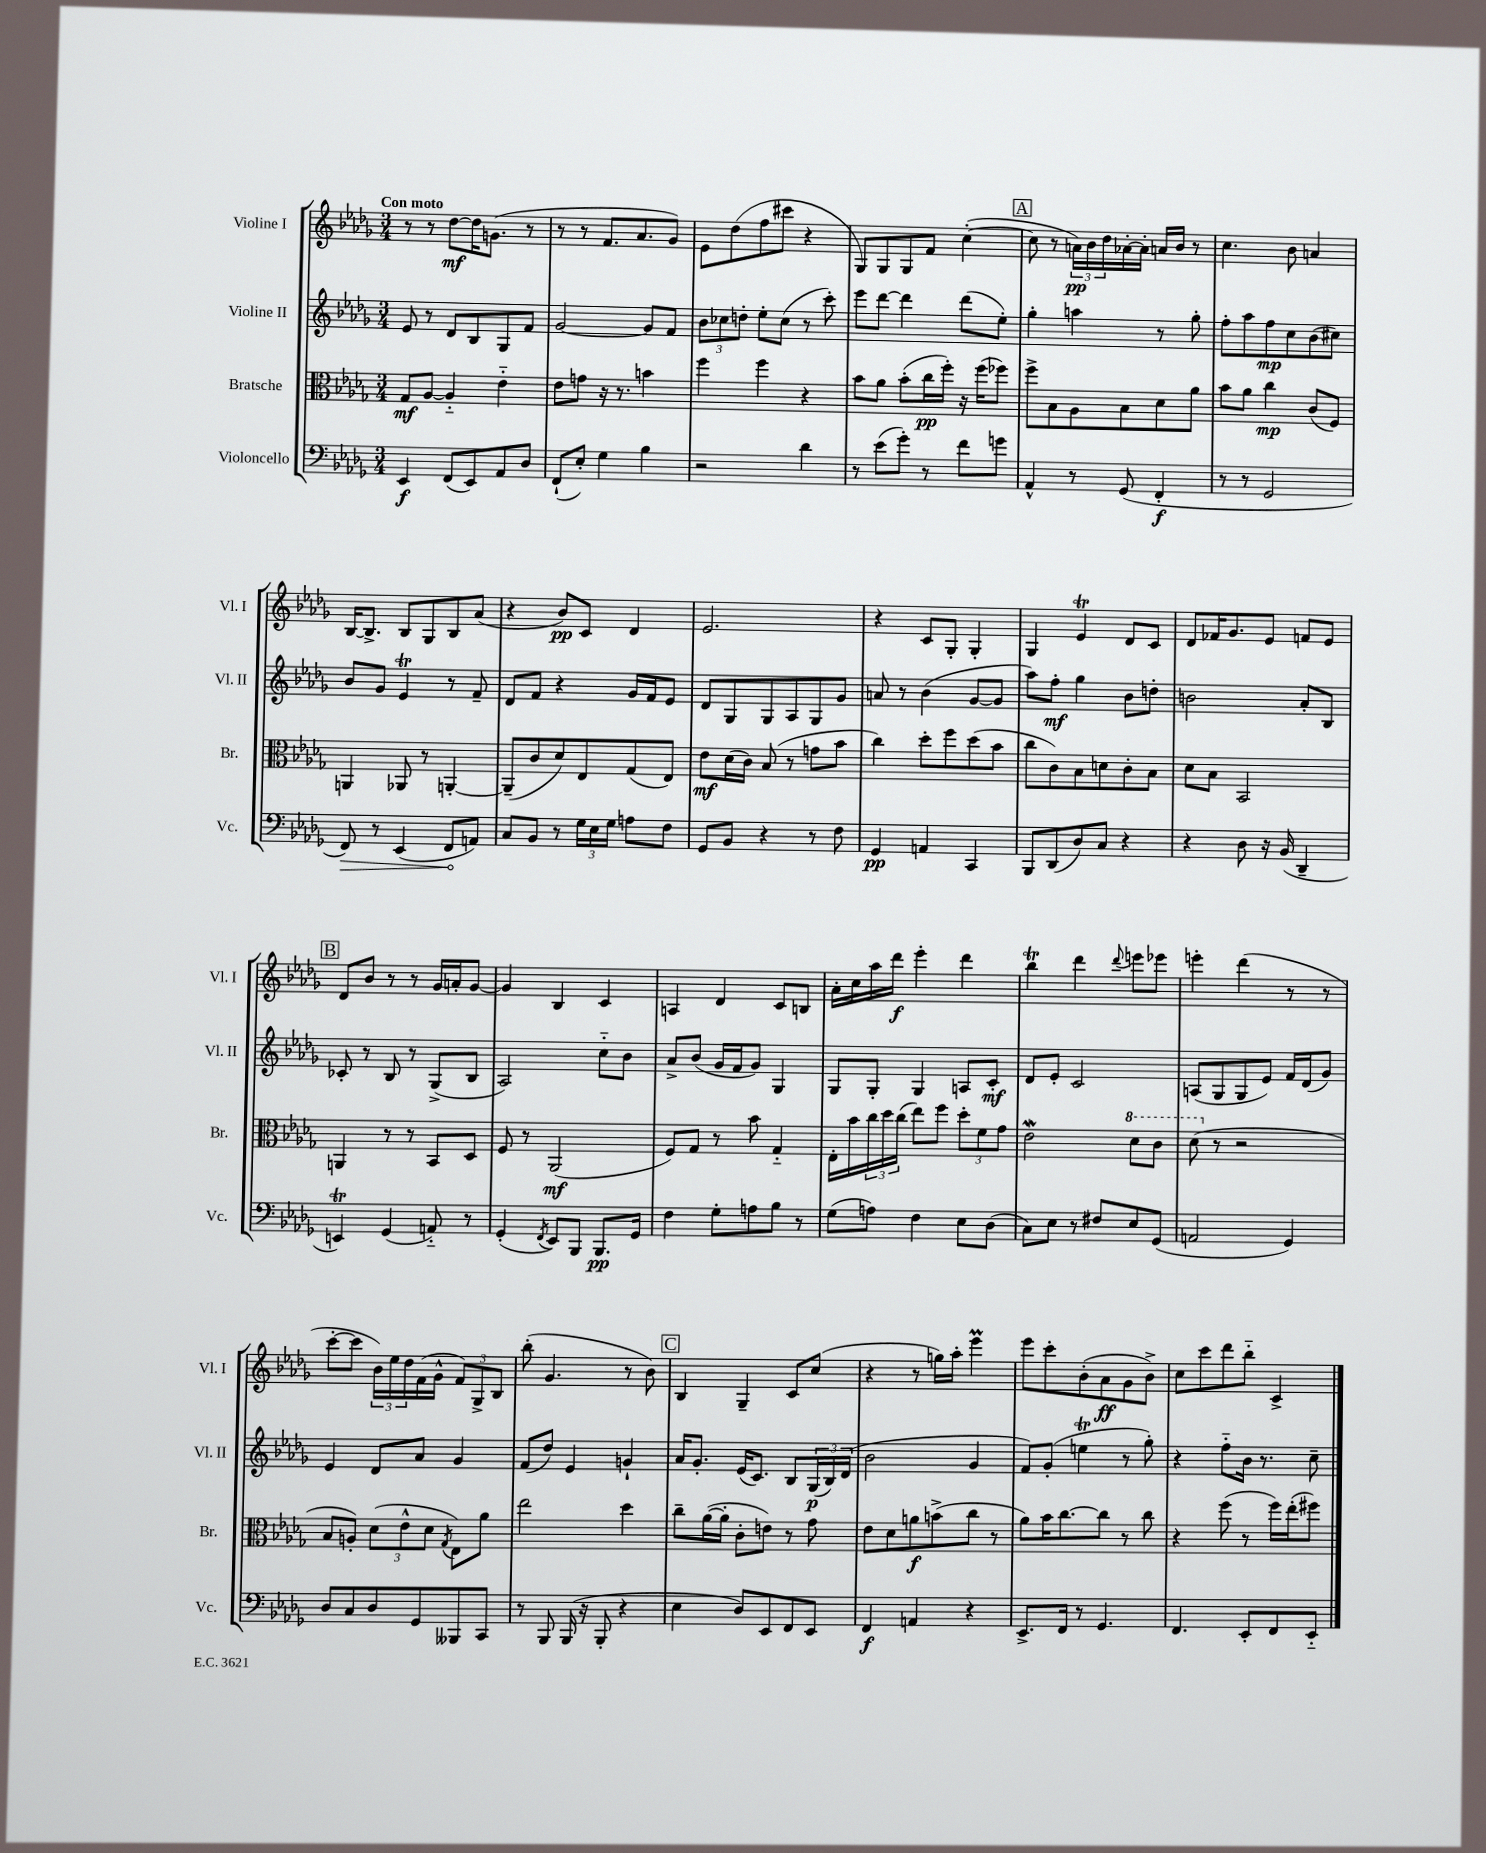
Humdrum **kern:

**kern	**dynam	**kern	**dynam	**kern	**dynam	**kern	**dynam
*part4	*part4	*part3	*part3	*part2	*part2	*part1	*part1
*staff4	*staff4	*staff3	*staff3	*staff2	*staff2	*staff1	*staff1
*I"Violoncello	*	*I"Bratsche	*	*I"Violine II	*	*I"Violine I	*
*I'Vc.	*	*I'Br.	*	*I'Vl. II	*	*I'Vl. I	*
*clefF4	*	*clefC3	*	*clefG2	*	*clefG2	*
*k[b-e-a-d-g-]	*	*k[b-e-a-d-g-]	*	*k[b-e-a-d-g-]	*	*k[b-e-a-d-g-]	*
*M3/4	*	*M3/4	*	*M3/4	*	*M3/4	*
=1	=1	=1	=1	=1	=1	=1	=1
!	!	!	!	!	!	!LO:TX:a:B:t=Con moto	!
4EE-/	f	8G-/L	mf	8e-/	.	8r	.
.	.	[8A-/J	.	8r	.	8r	.
(8FF/L	.	4A-/]	.	8d-/L	.	[8dd-\L	mf
8EE-/)	.	.	.	8B-/	.	16dd-\K]	.
.	.	.	.	.	.	(8.gn\J	.
8AA-/	.	4e-\	.	8G-/	.	.	.
8D-/J	.	.	.	8f/J	.	8r	.
=2	=2	=2	=2	=2	=2	=2	=2
(8FF`/L	.	8e-\L	.	[2g-/	.	8r	.
8E-'/J)	.	8gn\J	.	.	.	8r	.
4G-\	.	16r	.	.	.	8.f/L	.
.	.	8.r	.	.	.	.	.
.	.	.	.	.	.	8.a-/	.
4B-\	.	4bn\	.	8g-/L]	.	.	.
.	.	.	.	8f/J	.	8g-/J)	.
=3	=3	=3	=3	=3	=3	=3	=3
2r	.	4ff\	.	12b-\L	.	8e-\L	.
.	.	.	.	12cc-X\	.	.	.
.	.	.	.	.	.	(8dd-\	.
.	.	.	.	12ddn'\J	.	.	.
.	.	4ff\	.	8ee-'\L	.	8ff\	.
.	.	.	.	(8cc-\J	.	8ccc#X\J	.
4d-\	.	4r	.	8r	.	4r	.
.	.	.	.	8ccc'\)	.	.	.
=4	=4	=4	=4	=4	=4	=4	=4
8r	.	8b-\L	.	8eee-\L	.	8G-/L)	.
(8e-\L	.	8a-\J	.	[8ddd-\J	.	8G-/	.
8g-'\J)	.	(8b-'\L	.	4ddd-\]	.	8G-/	.
8r	.	16cc\L	pp	.	.	8f/J	.
.	.	16ff'\JJ)	.	.	.	.	.
8f\L	.	16r	.	(8ddd-\L	.	([4cc'\	.
.	.	(16ff\KL	.	.	.	.	.
8gn\J	.	8ff-X\J)	.	8ee-'\J)	.	.	.
!!LO:REH:place=s1:t=A
=5	=5	=5	=5	=5	=5	=5	=5
4AA-^^/	.	8ff^\L	.	4gg-'\	.	8cc\]	.
.	.	8B-\	.	.	.	8r	.
8r	.	8A-\	.	4aan\	.	24an\LL)	pp
.	.	.	.	.	.	24b-\	.
.	.	.	.	.	.	24dd-\	.
(8GG-/	.	8B-\	.	.	.	[16a-X'\	.
.	.	.	.	.	.	16a-'\JJ]	.
4FF'/	f	8d-\	.	8r	.	16an/LL	.
.	.	.	.	.	.	16b-/JJ	.
.	.	8a-\J	.	8gg-'\	.	8r	.
=6	=6	=6	=6	=6	=6	=6	=6
8r	.	8b-\L	.	8ff'\L	.	4.cc\	.
8r	.	8a-\J	.	8aa-\	.	.	.
2GG-/	.	4cc\	mp	8ff\	mp	.	.
.	.	.	.	8cc\	.	8b-\	.
.	.	(8c/L	.	(8b-\	.	4an/	.
.	.	8F/J)	.	8cc#X\J)	.	.	.
!!LO:LB:g=z
=7	=7	=7	=7	=7	=7	=7	=7
!	!LO:HP:b	!	!	!	!	!	!
8FF/)	>	4AAn/	.	8b-/L	.	[16B-/KL	.
.	.	.	.	.	.	8.B-^/J]	.
8r	.	.	.	8g-/J	.	.	.
(4EE-/	.	8AA-X/	.	4e-T/	.	8B-/L	.
.	.	8r	.	.	.	8G-/	.
8FF/L	.	[4AAn'/	.	8r	.	8B-/	.
8AAn/J)	]	.	.	8f~/	.	(8a-/J	.
=8	=8	=8	=8	=8	=8	=8	=8
8C/L	.	(8AA~/L]	.	8d-/L	.	4r	.
8BB-/J	.	8c/	.	8f/J	.	.	.
8r	.	8d-/)	.	4r	.	8b-/L)	pp
24G-\LL	.	8E-/	.	.	.	8c/J	.
24E-\	.	.	.	.	.	.	.
24G-\JJ	.	.	.	.	.	.	.
8An\L	.	(8G-/	.	16g-/LL	.	4d-/	.
.	.	.	.	16f/J	.	.	.
8F\J	.	8E-/J)	.	8e-/J	.	.	.
=9	=9	=9	=9	=9	=9	=9	=9
8GG-/L	.	8e-\L	mf	8d-/L	.	2.e-/	.
8BB-/J	.	(16d-\L	.	8G-/	.	.	.
.	.	16c\JJ)	.	.	.	.	.
4r	.	(8B-/	.	8G-/	.	.	.
.	.	8r	.	8A-/	.	.	.
8r	.	8gn\L	.	8G-/	.	.	.
8F\	.	8b-\J	.	8g-/J	.	.	.
=10	=10	=10	=10	=10	=10	=10	=10
4GG-/	pp	4cc\)	.	8an/	.	4r	.
.	.	.	.	8r	.	.	.
4AAn/	.	8dd-'\L	.	(4b-\	.	8c/L	.
.	.	8ff\	.	.	.	8G-'/J	.
4CC/	.	(8dd-\	.	[8g-/L	.	4G-'/	.
.	.	8b-\J	.	8g-/J]	.	.	.
=11	=11	=11	=11	=11	=11	=11	=11
8BBB-/L	.	8cc\L	.	8aa-\L)	.	4G-/	.
(8DD-/	.	8c\)	.	8ff'\J	mf	.	.
8D-/)	.	8B-\	.	4gg-\	.	4e-T/	.
8C/J	.	8dn\	.	.	.	.	.
4r	.	8c'\	.	8b-\L	.	8d-/L	.
.	.	8B-\J	.	8ddn'\J	.	8c/J	.
=12	=12	=12	=12	=12	=12	=12	=12
4r	.	8d-\L	.	2bn\	.	8d-/L	.
.	.	8B-\J	.	.	.	16f-X/K	.
.	.	.	.	.	.	8.g-/	.
8D-\	.	2BB-/	.	.	.	.	.
16r	.	.	.	.	.	8e-/J	.
(16BB-/	.	.	.	.	.	.	.
4DD-~/	.	.	.	8a-'/L	.	8fn/L	.
.	.	.	.	8B-/J	.	8e-/J	.
!!LO:LB:g=z
!!LO:REH:place=s1:t=B
=13	=13	=13	=13	=13	=13	=13	=13
4EEnt/)	.	4AAn/	.	8c-X'/	.	8d-/L	.
.	.	.	.	8r	.	8b-/J	.
(4GG-/	.	8r	.	8B-/	.	8r	.
.	.	8r	.	8r	.	8r	.
8AAn/)	.	8BB-/L	.	(8G-^/L	.	16g-/LL	.
.	.	.	.	.	.	16an'/J	.
8r	.	8D-/J	.	8B-/J	.	[8g-/J	.
=14	=14	=14	=14	=14	=14	=14	=14
(4GG-'/	.	8F/	.	2A-/)	.	4g-/]	.
.	.	8r	.	.	.	.	.
8qFF/	.	.	.	.	.	.	.
8EE-/L)	.	(2AA-/	mf	.	.	4B-/	.
8BBB-/J	.	.	.	.	.	.	.
8.BBB-/L	pp	.	.	8cc\L	.	4c/	.
.	.	.	.	8b-\J	.	.	.
16GG-/Jk	.	.	.	.	.	.	.
=15	=15	=15	=15	=15	=15	=15	=15
4F\	.	8F/L)	.	8a-^/L	.	4An/	.
.	.	8G-/J	.	(8b-/J	.	.	.
8G-'\L	.	8r	.	16g-/LL	.	4d-/	.
.	.	.	.	16f/J	.	.	.
8An\	.	8b-\	.	8g-/J)	.	.	.
8B-\J	.	4G-/	.	4G-/	.	8c/L	.
8r	.	.	.	.	.	8Bn/J	.
=16	=16	=16	=16	=16	=16	=16	=16
(8G-\L	.	16E-'\LL	.	8G-/L	.	16a-'\LL	.
.	.	16b-\	.	.	.	16cc\	.
8An\J)	.	24cc\	.	8G-'/J	.	16aa-\	.
.	.	24dd-\	.	.	.	.	.
.	.	.	.	.	.	16ddd-\JJ	f
.	.	(24cc\JJ	.	.	.	.	.
4F\	.	8ee-\L)	.	4G-/	.	4eee-'\	.
.	.	8ff\J	.	.	.	.	.
8E-\L	.	12dd-'\L	.	8An/L	.	4ddd-\	.
.	.	12f\	.	.	.	.	.
(8D-\J	.	.	.	8c'/J	mf	.	.
.	.	12g-\J	.	.	.	.	.
=17	=17	=17	=17	=17	=17	=17	=17
8C\L)	.	2e-W\	.	8d-/L	.	4bb-T\	.
8E-\J	.	.	.	8e-'/J	.	.	.
8r	.	.	.	2c/	.	4ddd-\	.
8F#X/L	.	.	.	.	.	.	.
.	.	.	.	.	.	8qqddd-/	.
*	*	*8va	*	*	*	*	*
8E-/	.	8dd-\L	.	.	.	8eeen\L	.
(8GG-/J	.	8cc\J	.	.	.	8eee-X\J	.
=18	=18	=18	=18	=18	=18	=18	=18
2AAn/	.	(8dd-\	.	(8An/L	.	4eeen'\	.
*	*	*X8va	*	*	*	*	*
.	.	8r	.	8G-/	.	.	.
.	.	2r	.	8G-/	.	(4ddd-\	.
.	.	.	.	8e-/J)	.	.	.
4GG-/)	.	.	.	16f/LL	.	8r	.
.	.	.	.	(16d-/J	.	.	.
.	.	.	.	8g-/J)	.	8r	.
!!LO:LB:g=z
=19	=19	=19	=19	=19	=19	=19	=19
8D-/L	.	8B-/L	.	4e-/	.	[8ccc'\L	.
8C/	.	8An'/J)	.	.	.	8ccc\J]	.
8D-/	.	(12d-\L	.	8d-/L	.	24b-\LL)	.
.	.	.	.	.	.	24ee-\	.
.	.	12e-^^\	.	.	.	24dd-\	.
8GG-/	.	.	.	8a-/J	.	(16f\	.
.	.	12d-\J	.	.	.	.	.
.	.	.	.	.	.	16g-^^\JJ	.
.	.	8qG-/	.	.	.	.	.
8BBB--X/	.	8E-\L)	.	4g-/	.	12f/L)	.
.	.	.	.	.	.	12G-^/	.
8CC/J	.	8a-\J	.	.	.	.	.
.	.	.	.	.	.	12B-/J	.
=20	=20	=20	=20	=20	=20	=20	=20
8r	.	2ee-\	.	(8f/L	.	(8bb-'\	.
8BBB-/	.	.	.	8dd-/J)	.	4.g-/	.
(16BBB-/	.	.	.	4e-/	.	.	.
16r	.	.	.	.	.	.	.
8BBB-'/	.	.	.	.	.	.	.
4r	.	4dd-\	.	4gn`/	.	8r	.
.	.	.	.	.	.	8b-\)	.
!!LO:REH:place=s1:t=C
=21	=21	=21	=21	=21	=21	=21	=21
4E-\	.	8cc~\L	.	16a-/KL	.	4B-/	.
.	.	.	.	8.g-'/J	.	.	.
.	.	([16a-\L	.	.	.	.	.
.	.	16a-'\JJ]	.	.	.	.	.
8D-/L)	.	8c'\L	.	(16e-/KL	.	4G-~/	.
.	.	.	.	8.c/J)	.	.	.
8EE-/	.	8en\J)	.	.	.	.	.
8FF/	.	8r	.	8B-/L	.	8c/L	.
8EE-/J	.	8g-\	.	(24G-/L	p	(8cc/J	.
.	.	.	.	24B-/)	.	.	.
.	.	.	.	(24d-/JJ	.	.	.
=22	=22	=22	=22	=22	=22	=22	=22
4FF/	f	8e-\L	.	2b-\	.	4r	.
.	.	8d-\	.	.	.	.	.
4AAn/	.	8an\	f	.	.	8r	.
.	.	(8bn^\	.	.	.	16ggn\LL)	.
.	.	.	.	.	.	16aa-'\JJ	.
4r	.	8cc\J	.	4g-/	.	4eee-M\	.
.	.	8r	.	.	.	.	.
=23	=23	=23	=23	=23	=23	=23	=23
8.EE-^/L	.	8a-\L)	.	8f/L)	.	8eee-\L	.
.	.	16b-\K	.	(8g-'/J	.	8ccc'\	.
16FF/Jk	.	[8.cc\	.	.	.	.	.
8r	.	.	.	4eent\	.	(8b-'\	.
4.GG-/	.	8cc\J]	.	.	.	8a-\	ff
.	.	8r	.	8r	.	8g-\	.
.	.	8cc\	.	8gg-'\)	.	8b-^\J)	.
=24	=24	=24	=24	=24	=24	=24	=24
4.FF/	.	4r	.	4r	.	8cc\L	.
.	.	.	.	.	.	8ccc\	.
.	.	(8ff\	.	8ff\L	.	8ddd-\	.
8EE-'/L	.	8r	.	16b-\Jk	.	8bb-\J	.
.	.	.	.	8.r	.	.	.
8FF/	.	16ff\LL)	.	.	.	4c^/	.
.	.	(16ee-'\J	.	.	.	.	.
8EE-/J	.	8ff#X\J)	.	8cc~\	.	.	.
==	==	==	==	==	==	==	==
*-	*-	*-	*-	*-	*-	*-	*-
